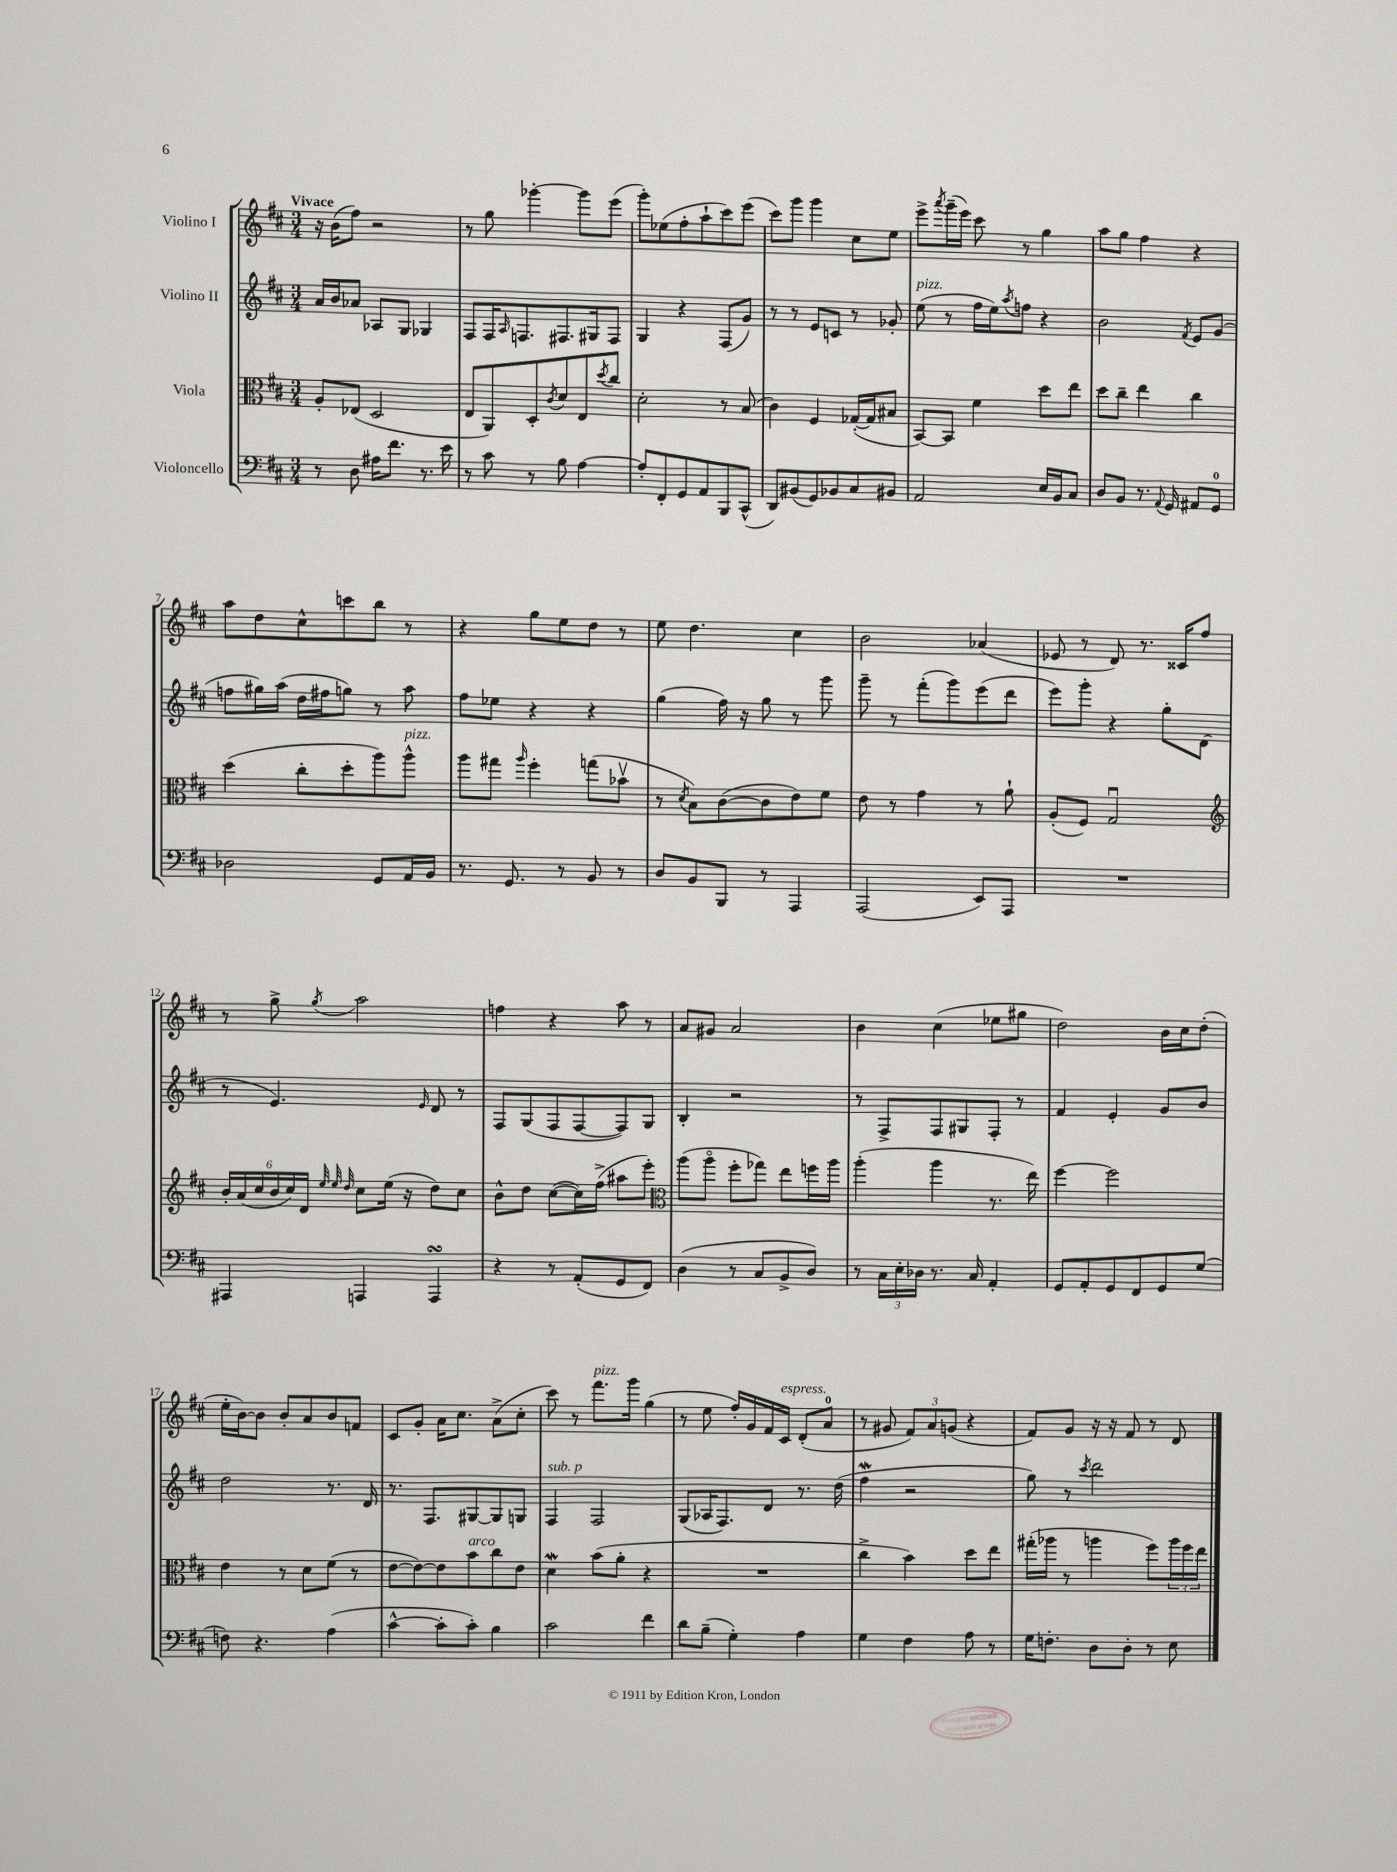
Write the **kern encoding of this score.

**kern	**kern	**kern	**kern
*staff4	*staff3	*staff2	*staff1
*clefF4	*clefC3	*clefG2	*clefG2
*k[f#c#]	*k[f#c#]	*k[f#c#]	*k[f#c#]
*M3/4	*M3/4	*M3/4	*M3/4
8r	8A'/L	16a/LL	16r
.	.	16b/J	(16b\LK
8D\	(8E-/J	8a-/J	8ff#\J)
16A#\LK	2D/	8A-/L	2r
8.f#\J	.	.	.
.	.	8G/J	.
8.r	.	4G-/	.
16e\	.	.	.
=	=	=	=
8r	8E/L	8F#/L	8r
8c#\	8AA/)	16F#/K	8gg\
.	.	16qqA/	.
.	.	8.F/	.
8r	8D'/	.	[4ggg-'\
.	8qc#/	.	.
8B\	8d/	8.F#/	.
[4A\	8E/	.	8ggg-\]L
.	.	16G#/k	.
.	8qdd/	.	.
.	8cc#/J	8F#/J	(8eee\J
=	=	=	=
8A'/]L	2d'\	4G/	8ggg'\L)
8FF#'/	.	.	(8ee-\
8GG/	.	4r	8ff#'\
8AA/	.	.	8aa`\
8BBB/	8r	(8F#/L	8ccc#\)
(8CC#^^/J	(8B/	8g/J)	(8eee\J
=	=	=	=
8DD/L)	4c#\)	8r	8ccc#\L)
(8BB#/	.	8r	8ggg\J
8GG/)	4F#/	8e/L	4ggg\
8BB-/	.	8c/J	.
8C#/	([16G-'/LL	8r	8cc#\L
.	16G-/]J	.	.
8BB#/J	8B#/J	8g-'/	8ee\J
=	=	=	=
2AA/	[8BB/L)	(8ee\	8eee^\L
.	.	.	8qaaa/
.	8BB/]J	8r	(16ggg~\L
.	.	.	16eee\JJ)
.	4f#\	16ff#\LL	8ccc#\
.	.	16ee\J)	.
.	.	8qaa/	.
.	.	8ff\J	8r
16E/LL	8dd\L	4r	4gg\
16BB/J	.	.	.
8C#/J	8ee\J	.	.
=	=	=	=
8D/L	8dd\L	2b\	8aa\L
8BB/J	8cc#~\J	.	8gg\J
8.r	4ee\	.	4ff#\
8qqAA/	.	.	.
16GG/	.	.	.
.	.	8qf#/	.
8AA#/L	4cc#\	8e/L	4r
8GG/J	.	(8g/J	.
=	=	=	=
2D-\	(4dd\	8ff\L	8aa\L
.	.	16gg#\L)	8dd\
.	.	(16aa\JJ	.
.	8cc#'\L	16dd\LL	8cc#^^\
.	.	16ff#\J	.
.	8dd'\	8gg\J)	8ccc\
8GG/L	8aa\)	8r	8bb\J
16AA/L	8aa^^\J	8aa\	8r
16BB/JJ	.	.	.
=	=	=	=
8.r	8aa\L	8ff#\L	4r
.	8gg#\J	8ee-\J	.
8.GG/	.	.	.
.	16qqaa/	.	.
.	4ff#'\	4r	8gg\L
8r	.	.	8ee\
8BB/	(8gg\L	4r	8dd\J
8r	8b-v\J	.	8r
=	=	=	=
8D/L	8r	(4gg\	8ee\
.	8qd/	.	.
8BB/	8B\L)	.	4.dd\
8BBB/J	([8c#\	16ff#\)	.
.	.	16r	.
8r	8c#\]	8gg\	.
4AAA/	8e\)	8r	4cc#\
.	8f#\J	8ggg\	.
=	=	=	=
(2AAA/	8e\	8ggg~\	2b\
.	8r	8r	.
.	4g\	(8fff#'\L	.
.	.	8ggg\)	.
8EE/L)	8r	(8eee\	(4a-/
8AAA/J	8a`\	8ddd\J	.
=	=	=	=
2.r	(8A'/L	8eee\L)	8e-/
.	8F#/J)	8ggg'\J	8r
.	2Gu/	4r	8d/)
.	.	.	8.r
.	.	8gg'\L	.
.	.	.	16c##/LK
.	.	(8d\J	8ff#/J
=	=	=	=
*	*clefG2	*	*
4AAA#/	24b'/LL	8r	8r
.	(24a/	.	.
.	24cc#/	.	.
.	24b/	4.e/)	8gg^\
.	24cc#/)	.	.
.	24d/JJ	.	.
.	32qqee/	.	.
.	32qqee/	.	.
.	32qqdd/	.	8qgg/
4AAA/	8cc#\L	.	2aa\
.	(16ee\Jk	.	.
.	16r	.	.
.	.	16qqe/	.
4AAA/	8dd\L)	8d/	.
.	8cc#\J	8r	.
=	=	=	=
4r	8b^^\L	8F#/L	4ff\
.	8dd\J	(8G/	.
8r	([8cc#\L	8F#/	4r
(8AA'/L	16cc#\]L)	[8F#/	.
.	(16ff#^\JJ	.	.
8GG/	8aa#\L	8F#/])	8aa\
8FF#/J)	8eee'\J)	8G/J	8r
=	=	=	=
*	*clefC3	*	*
(4D\	(8aa\L	4B'/	8a/L
.	8aao\J	.	8g#/J
8r	8ff#'\L	2r	2a/
8C#/L	8gg-\J)	.	.
8BB^/	8ee\L	.	.
8D/J)	16ff\L	.	.
.	16aa\JJ	.	.
=	=	=	=
8r	(4aa'\	8r	4b\
24C#\LL	.	8F#^/L	.
24E'\	.	.	.
24D-\JJ	.	.	.
8.r	4aa\	8F#/	(4cc#\
.	.	8G#/	.
16C#/	.	.	.
4AA'/	8.r	8F#'/J	8ee-\L
.	.	8r	8gg#\J
.	16ee\)	.	.
=	=	=	=
8GG/L	[4ff#\	4f#/	2dd\)
8AA'/	.	.	.
8GG/	2ff#\]	4e'/	.
8FF#/	.	.	.
8GG/	.	8g/L	16b\LL
.	.	.	16cc#\J
(8G/J	.	8b/J	(8dd'\J
=	=	=	=
8F\)	4e\	2dd\	16ee'\LL
.	.	.	[16b\J)
4.r	.	.	8b\]J
.	8r	.	8b'/L
.	8d\L	.	8a/
(4A\	(8f#\J	8.r	8b/
.	8r	.	8f/J
.	.	16d/	.
=	=	=	=
[4c#^^\	[8e\L	8.r	8c#/L
.	8e\_)	.	8g'/J
.	.	8.F#/L	.
8c#'\]L	8e\]	.	16a\LK
.	.	.	8.cc#\J
8c#'\J)	8b\	[8G#/	.
4B\	8cc#\	8G#/]	(8a^\L
.	8e\J	8G/J	8cc#'\J
=	=	=	=
2c#\	4d\	4F#/	8ccc#\)
.	.	.	8r
.	(8b\L	2F#/	8.fff#\L
.	8a'\J	.	.
.	.	.	16ggg\Jk
4f#\	4r	.	(4gg\
=	=	=	=
8d\L	2.r	(8G/L	8r
(8B~\J	.	16A-/K	8ee\
.	.	8.F#/)	.
4G'\)	.	.	16ff#'/LL)
.	.	.	16g/
.	.	8d/J	16f#/
.	.	.	16c#/JJ
4A\	.	8.r	(8d'/L
.	.	.	8a/J
.	.	(16dd\	.
=	=	=	=
4G\	4cc#^\	4ff#\	8r
.	.	.	8g#/
4F#\	4b\)	2r	12f#/L)
.	.	.	12a/
.	.	.	(12g/J
8A\	8dd\L	.	4r
8r	8ee\J	.	.
=	=	=	=
16G\LK	(16gg#'\LL	8gg\)	8f#/L)
8.F'\J	16aa-\JJ	.	.
.	8r	8r	8g/J
.	.	8qccc#/	.
8D\L	4aa\	2ddd\	16r
.	.	.	16r
8D'\J	.	.	8f#/
8r	8ff#\L)	.	8r
8E\	24aa\L	.	8d/
.	24ff#\	.	.
.	24ee\JJ	.	.
==	==	==	==
*-	*-	*-	*-
